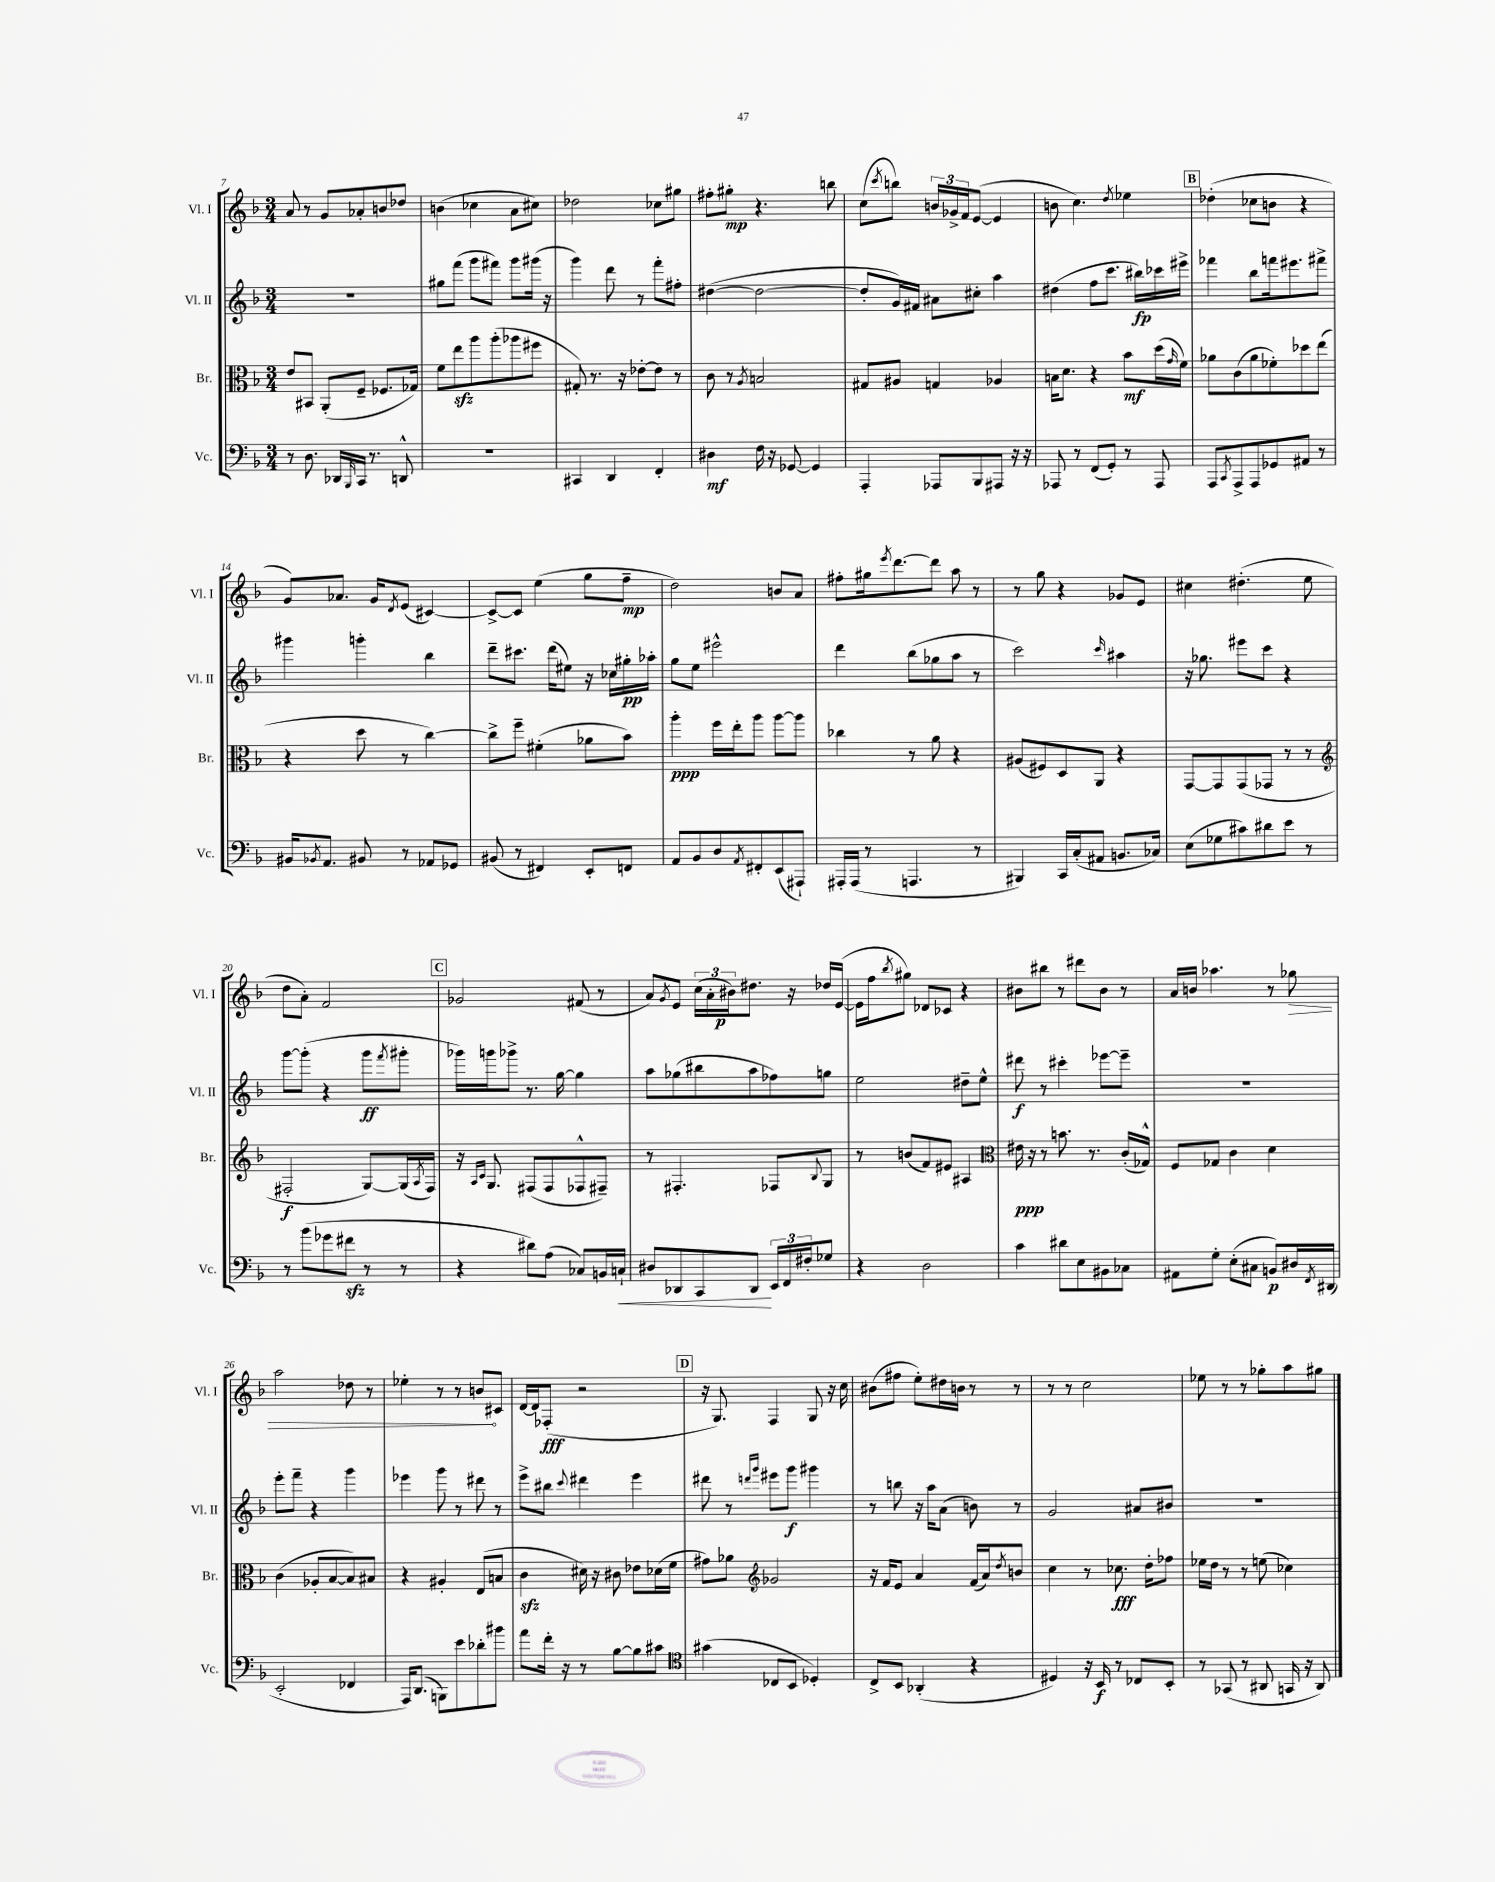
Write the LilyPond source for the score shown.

<<
\new StaffGroup <<
\new Staff = "s0" \with { instrumentName = "Vl. I" shortInstrumentName = "Vl. I" } {
    \clef treble \key f \major \numericTimeSignature \time 3/4
    a'8 r8 g'8 aes'8-. b'8 des''8 |
    b'4( ces''4 a'8 cis''8) |
    des''2 ces''8 gis''8 |
    fis''8-. gis''8-.\mp r4. b''8 |
    c''8( \acciaccatura { c'''8 } b''8) \tuplet 3/2 { b'16 ges'16-> f'16 } e'8~( e'4 |
    b'8 c''4.) \acciaccatura { d''8 } ees''4 |
    \mark \markup { \box "B" } des''4-.( ces''8 b'8 r4 |
    g'8) aes'8. g'16 \acciaccatura { d'8 } e'8( cis'4~) |
    cis'8~-> cis'8 e''4( g''8 f''8--\mp |
    d''2) b'8 a'8 |
    fis''8-. gis''16 \acciaccatura { e'''8 } d'''8.~ d'''8 a''8 r8 |
    r8 g''8 r4 ges'8 e'8 |
    cis''4 dis''4.-.( e''8 |
    d''8 a'8-.) f'2 |
    \mark \markup { \box "C" } ges'2 fis'8( r8 |
    a'8) \acciaccatura { g'8 } e'8 \tuplet 3/2 { c''16( a'16-. bis'16\p) } dis''8. r16 des''16 e'16~( |
    e'16 f''16 \acciaccatura { bes''8 } gis''8) des'8 ces'8 r4 |
    bis'8 bis''8 r8 dis'''8 bis'8 r8 |
    a'16 b'16 aes''4. r8 \once \override Hairpin.circled-tip = ##t ges''8\> |
    a''2 des''8 r8 |
    ees''4-. r8 r8 b'8\! cis'8 |
    d'16~ d'16 fes8-.\fff( r2 |
    \mark \markup { \box "D" } r16 g8.) f4 g8 r16 c''16 |
    bis'8( fis''8 e''8-.) dis''16 b'16 r8 r8 |
    r8 r8 c''2 |
    ees''8 r8 r8 ges''8-. a''8 gis''8 \bar "|." |
}
\new Staff = "s1" \with { instrumentName = "Vl. II" shortInstrumentName = "Vl. II" } {
    \clef treble \key f \major \numericTimeSignature \time 3/4
    R2. |
    gis''8 f'''8( g'''8 fis'''8) g'''8 gis'''16( r16 |
    g'''4) d'''8 r8 f'''8-. fis''8-. |
    dis''4~( dis''2~ |
    dis''8-. g'16) fis'16 ais'8 cis''8-. a''4 |
    dis''4( f''8 c'''8. bis''16\fp) ces'''16 eis'''16-> |
    \mark \markup { \box "B" } fes'''4 bes''8 f'''16 eis'''8. fis'''8-> |
    gis'''4 g'''4-. bes''4 |
    d'''8-- cis'''8. d'''16( eis''8) r16 ces''16 gis''16-.\pp aes''16-. |
    g''8 e''8 eis'''2-^ |
    d'''4 bes''8( ges''8 a''8 r8 |
    c'''2) \grace { c'''16 } ais''4 |
    r16 ges''8. eis'''8 c'''8 r4 |
    g'''8~ g'''8-.( r4 g'''8\ff \acciaccatura { f'''8 } gis'''8-. |
    \mark \markup { \box "C" } ges'''16) g'''16 ges'''8-> r8. g''16~ g''4 |
    a''8 ges''8( bis''8 a''8 fes''8) g''8 |
    e''2 dis''8-- e''8-^ |
    dis'''8\f r8 cis'''4-. ees'''8~ ees'''8-- |
    R2. |
    e'''8-. f'''8-- r4 g'''4 |
    ees'''4 g'''8 r8 dis'''8 r8 |
    e'''8-> bis''8 \appoggiatura { c'''8 } dis'''4 e'''4 |
    \mark \markup { \box "D" } dis'''8 r8 \grace { d'''16 g'''16 } eis'''8 g'''8\f gis'''4 |
    r8 b''8 r16 a''16 a'8( b'8) r8 |
    g'2 ais'8 bis'8 |
    R2. \bar "|." |
}
\new Staff = "s2" \with { instrumentName = "Br." shortInstrumentName = "Br." } {
    \clef alto \key f \major \numericTimeSignature \time 3/4
    e'8 bis,8 a,8-.( f8-- fes8. ges16) |
    f'8 e''8\sfz a''8 a''8-.( aes''8 fis''8 |
    gis8-.) r8. r16 ees'8~-. ees'8 r8 |
    c'8 r8 \acciaccatura { a8 } b2 |
    gis8 ais8 g4 aes4 |
    b16 d'8. r4 bes'8\mf d''16( \grace { g'16 } f'16) |
    \mark \markup { \box "B" } aes'8 c'8( aes'8 fes'8-.) des''8 e''8( |
    r4 d''8 r8 c''4~) |
    c''8-> f''8-- fis'4-.( aes'8 bes'8) |
    a''4-.\ppp f''16 e''16-. a''8 a''8~ a''8 |
    ces''4 r8 a'8 r4 |
    ais8( fis8) d8 a,8 r4 |
    g,8~ g,8 g,8( ges,8 r8 r8 |
    \clef treble fis2-.\f g8~) g16( \acciaccatura { a8 } fis16) |
    \mark \markup { \box "C" } r16 \grace { a16 c'16 } g8. fis8( fis8 fes8-^ fis8--) |
    r8 fis4.-. fes8 \appoggiatura { bes8 } g8 |
    r8 b'8( f'8) eis'8 ais4 |
    \clef alto eis'16\ppp r16 r8 b'8. r8. c'16-.( ges16-^) |
    f8 ges8 c'4 d'4 |
    c'4( aes8-. bes8~ bes8) bis8 |
    r4 ais4-. e8( b8 |
    c'4\sfz dis'16) r16 cis'8 ees'8 des'16( f'16 |
    \mark \markup { \box "D" } gis'8) aes'8 \clef treble ges'2 |
    r16 f'16 e'8 a'4 f'16( a'16) \acciaccatura { d''8 } b'8 |
    c''4 r8 ces''8.\fff d''16-. fes''8 |
    ees''16 d''16 r8 r8 e''8( ces''4) \bar "|." |
}
\new Staff = "s3" \with { instrumentName = "Vc." shortInstrumentName = "Vc." } {
    \clef bass \key f \major \numericTimeSignature \time 3/4
    r8 d8. des,16 \grace { bes,,16 } c,16 r8. d,8-^ |
    R2. |
    cis,4 d,4 f,4-. |
    dis4\mf f16 r16 ges,8~ ges,4 |
    a,,4-. aes,,8 bes,,8 ais,,8 r16 r16 |
    aes,,8 r8 f,8( g,8-.) r8 aes,,8 |
    \mark \markup { \box "B" } a,,8 \acciaccatura { c,8 } a,,8-> a,,8 ges,8 ais,8 r8 |
    bis,16 \acciaccatura { bes,8 } a,8. bis,8 r8 aes,8 ges,8 |
    bis,8( r8 fis,4) e,8-. f,8 |
    a,8 bes,8 d8 \acciaccatura { a,8 } fis,8-. e,8( ais,,8-!) |
    ais,,16-. ais,,16( r8 a,,4. r8 |
    bis,,4) c,16 c16-.( ais,8 b,8. ces16) |
    e8( ges8 cis'8) dis'8 e'8 r8 |
    r8 bes'8( ges'8 fis'8\sfz r8 r8 |
    \mark \markup { \box "C" } r4 dis'8) a8( ces8) b,16 c16-!\< |
    dis8 des,8 c,8 des,8\! \tuplet 3/2 { e,16 f,16 fis16-. } ges8 |
    r4 d2 |
    c'4 dis'8 e8 bis,8 ces8 |
    ais,8 g8-. e8-.( cis8 b,8\p) dis16 \acciaccatura { f,8 } dis,16( |
    e,2-. fes,4 |
    a,,16) d,8.( b,,8) e'8 des'8-. bis'8 |
    a'8 f'16-. r16 r8 bes8~ bes8 cis'8 |
    \mark \markup { \box "D" } \clef tenor gis'4( ces8 bes,8 des4-.) |
    c8-> bes,8 aes,4-.( r4 |
    dis4) r16 bes,16\f r8 ces8 bes,8-. |
    r8 ges,8( r8 ais,8 g,16 r16 ais,8) \bar "|." |
}
>>
>>
\layout { \context { \Score currentBarNumber = #7 } }
